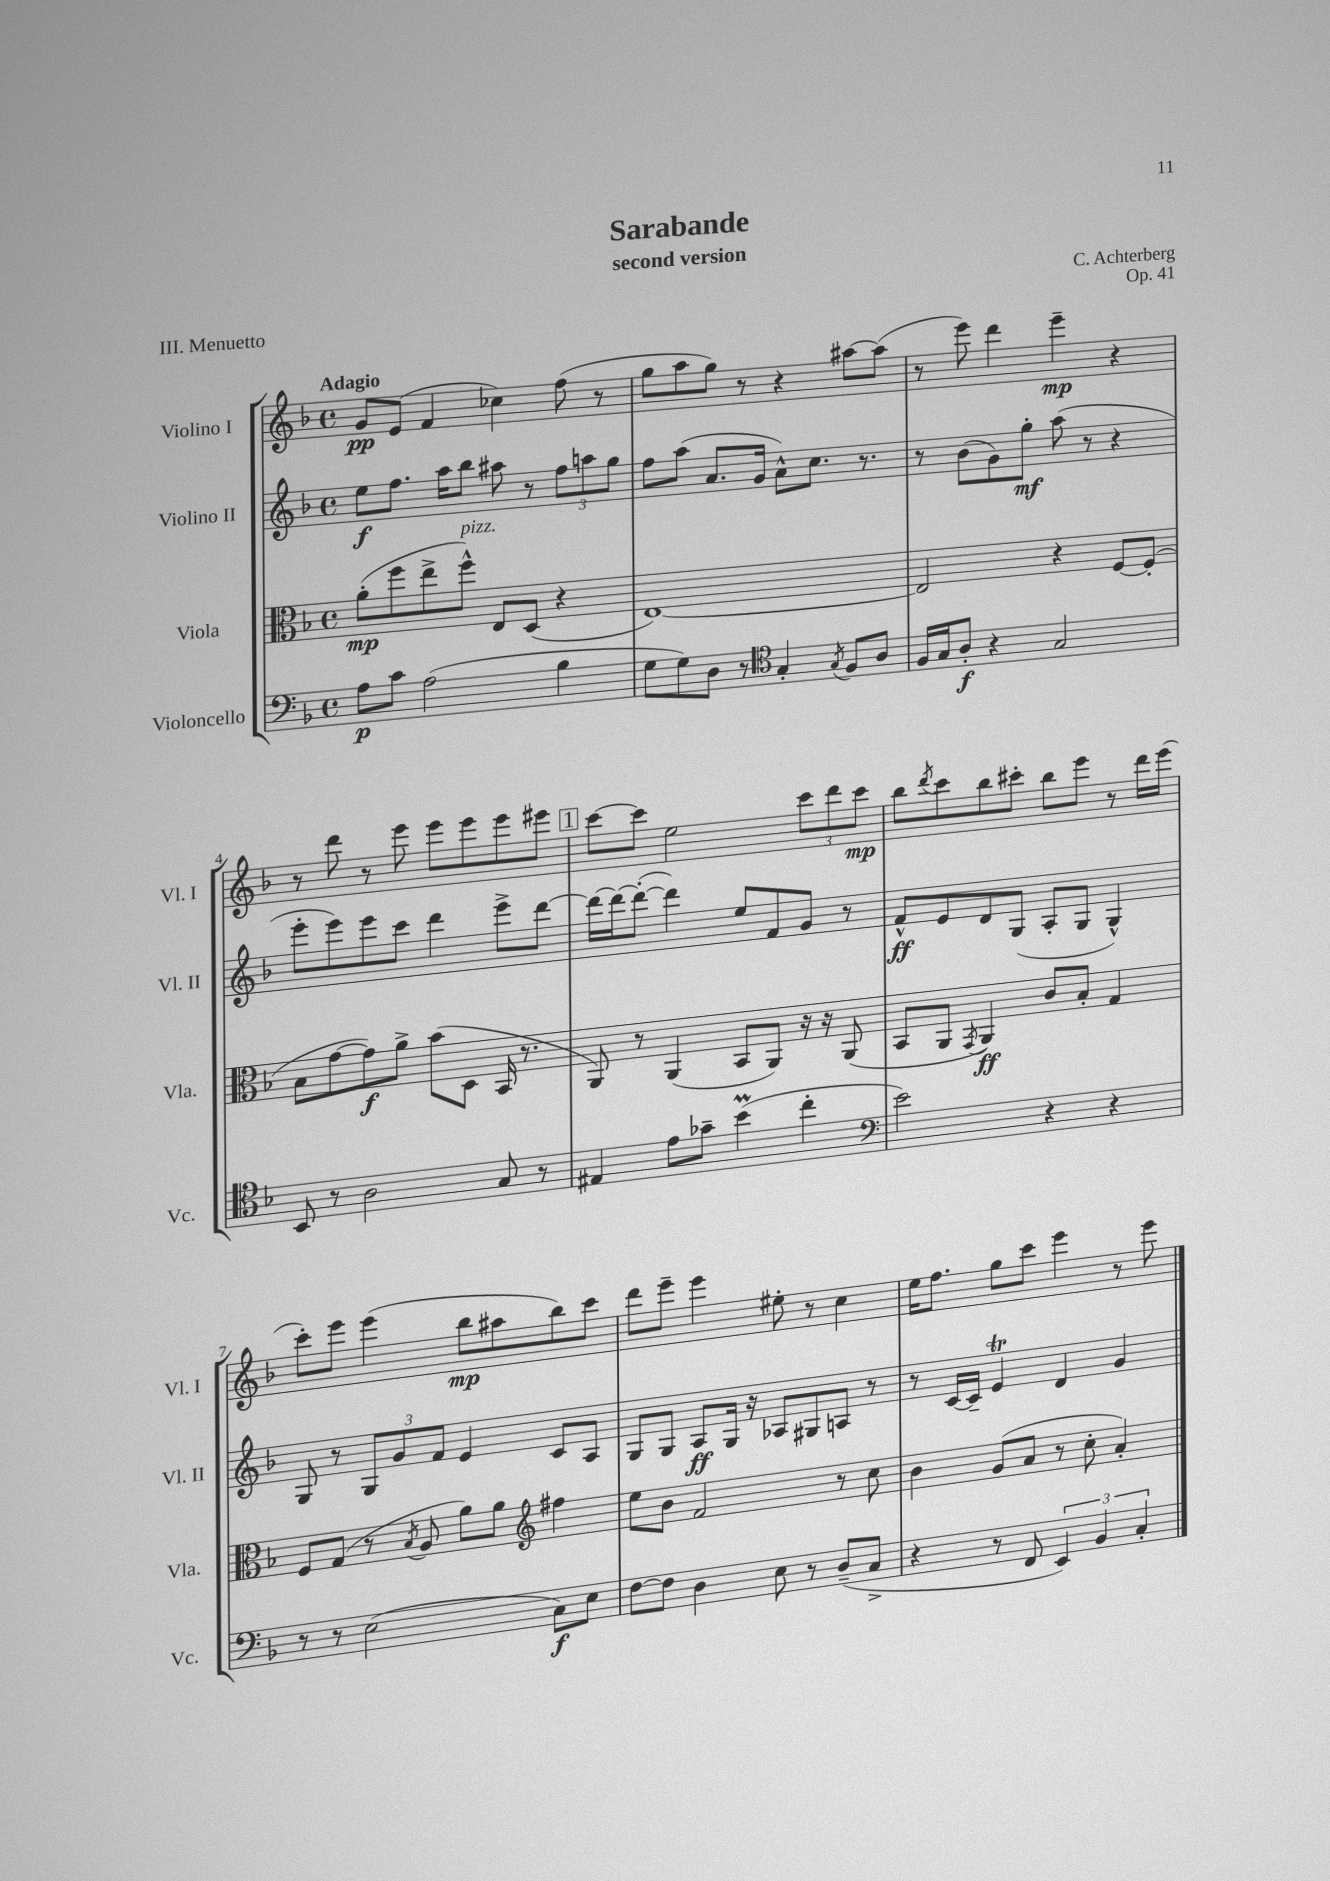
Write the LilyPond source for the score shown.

\header { title = "Sarabande" composer = "C. Achterberg" subtitle = "second version" opus = "Op. 41" piece = "III. Menuetto" }
<<
\new StaffGroup <<
\new Staff = "s0" \with { instrumentName = "Violino I" shortInstrumentName = "Vl. I" } {
    \clef treble \key f \major \defaultTimeSignature \time 4/4 \tempo "Adagio"
    g'8\pp e'8( f'4 ces''4) f''8( r8 |
    g''8 a''8 g''8) r8 r4 ais''8~ ais''8( |
    r8 e'''8) d'''4 e'''4--\mp r4 |
    r8 d'''8 r8 e'''8 e'''8 e'''8 e'''8 eis'''8 |
    \mark \markup { \box "1" } c'''8~ c'''8 e''2 \tuplet 3/2 { c'''8 d'''8 c'''8\mp } |
    bes''8 \acciaccatura { d'''8 } c'''8 bes''8 cis'''8-. bes''8 e'''8 r8 d'''16 e'''16( |
    c'''8-.) e'''8 e'''4( bes''8\mp ais''8 bes''8) c'''8 |
    d'''8 e'''8-- e'''4 eis''8-. r8 c''4 |
    e''16 f''8. g''8 c'''8 e'''4 r8 e'''8 \bar "|." |
}
\new Staff = "s1" \with { instrumentName = "Violino II" shortInstrumentName = "Vl. II" } {
    \clef treble \key f \major \defaultTimeSignature \time 4/4
    e''8\f f''8. a''16 bes''8 ais''8 r8 \tuplet 3/2 { f''8 a''8 g''8 } |
    f''8 a''8( a'8. g'16 a'8-^) c''8. r8. |
    r8 bes'8( g'8) g''8-.\mf a''8( r8 r4 |
    e'''8-. e'''8) e'''8 c'''8 d'''4 e'''8-> d'''8~ |
    \mark \markup { \box "1" } d'''16~ d'''16~ d'''8~-.( d'''4) e''8 f'8 g'8 r8 |
    f'8-^\ff e'8 d'8 g8( a8-. g8 g4-^) |
    g8 r8 \tuplet 3/2 { g8 g'8 f'8 } e'4 c'8 a8 |
    g8 g8 a8\ff g16 r16 aes8 gis8 a8 r8 |
    r8 c'16~ c'16-- e'4\trill d'4 g'4 \bar "|." |
}
\new Staff = "s2" \with { instrumentName = "Viola" shortInstrumentName = "Vla." } {
    \clef alto \key f \major \defaultTimeSignature \time 4/4
    a'8-.\mp( f''8 e''8-> f''8-^^\markup { \italic "pizz." }) e8 d8( r4 |
    e1~) |
    e2 r4 f8~ f8-.( |
    bes8 g'8~ g'8\f) a'8-> bes'8( d8 bes,16 r8. |
    \mark \markup { \box "1" } a,8) r8 a,4( bes,8 a,8) r16 r16 a,8( |
    bes,8 a,8 \acciaccatura { g,8 } a,4\ff) c'8 bes8-. g4 |
    f8 g8( r8 \acciaccatura { bes8 } a8 a'8) a'8 \clef treble fis''4 |
    e''8 bes'8 f'2 r8 c''8 |
    bes'4 g'8( a'8 r8 c''8-. a'4-.) \bar "|." |
}
\new Staff = "s3" \with { instrumentName = "Violoncello" shortInstrumentName = "Vc." } {
    \clef bass \key f \major \defaultTimeSignature \time 4/4
    a8\p c'8 a2( bes4 |
    g8 g8) d8 r8 \clef tenor g4-. \acciaccatura { g8 } f8 a8 |
    f16 g16 a8-.\f r4 g2 |
    bes,8 r8 a2 g8 r8 |
    \mark \markup { \box "1" } eis4 e'8 ges'8-- bes'4\prall( c''4-. |
    \clef bass e'2) r4 r4 |
    r8 r8 e2( c8\f) e8 |
    f8~ f8 d4 e8 r8 d8--( c8-> |
    r4 r8 f,8 \tuplet 3/2 { e,4) bes,4 c4-. } \bar "|." |
}
>>
>>
